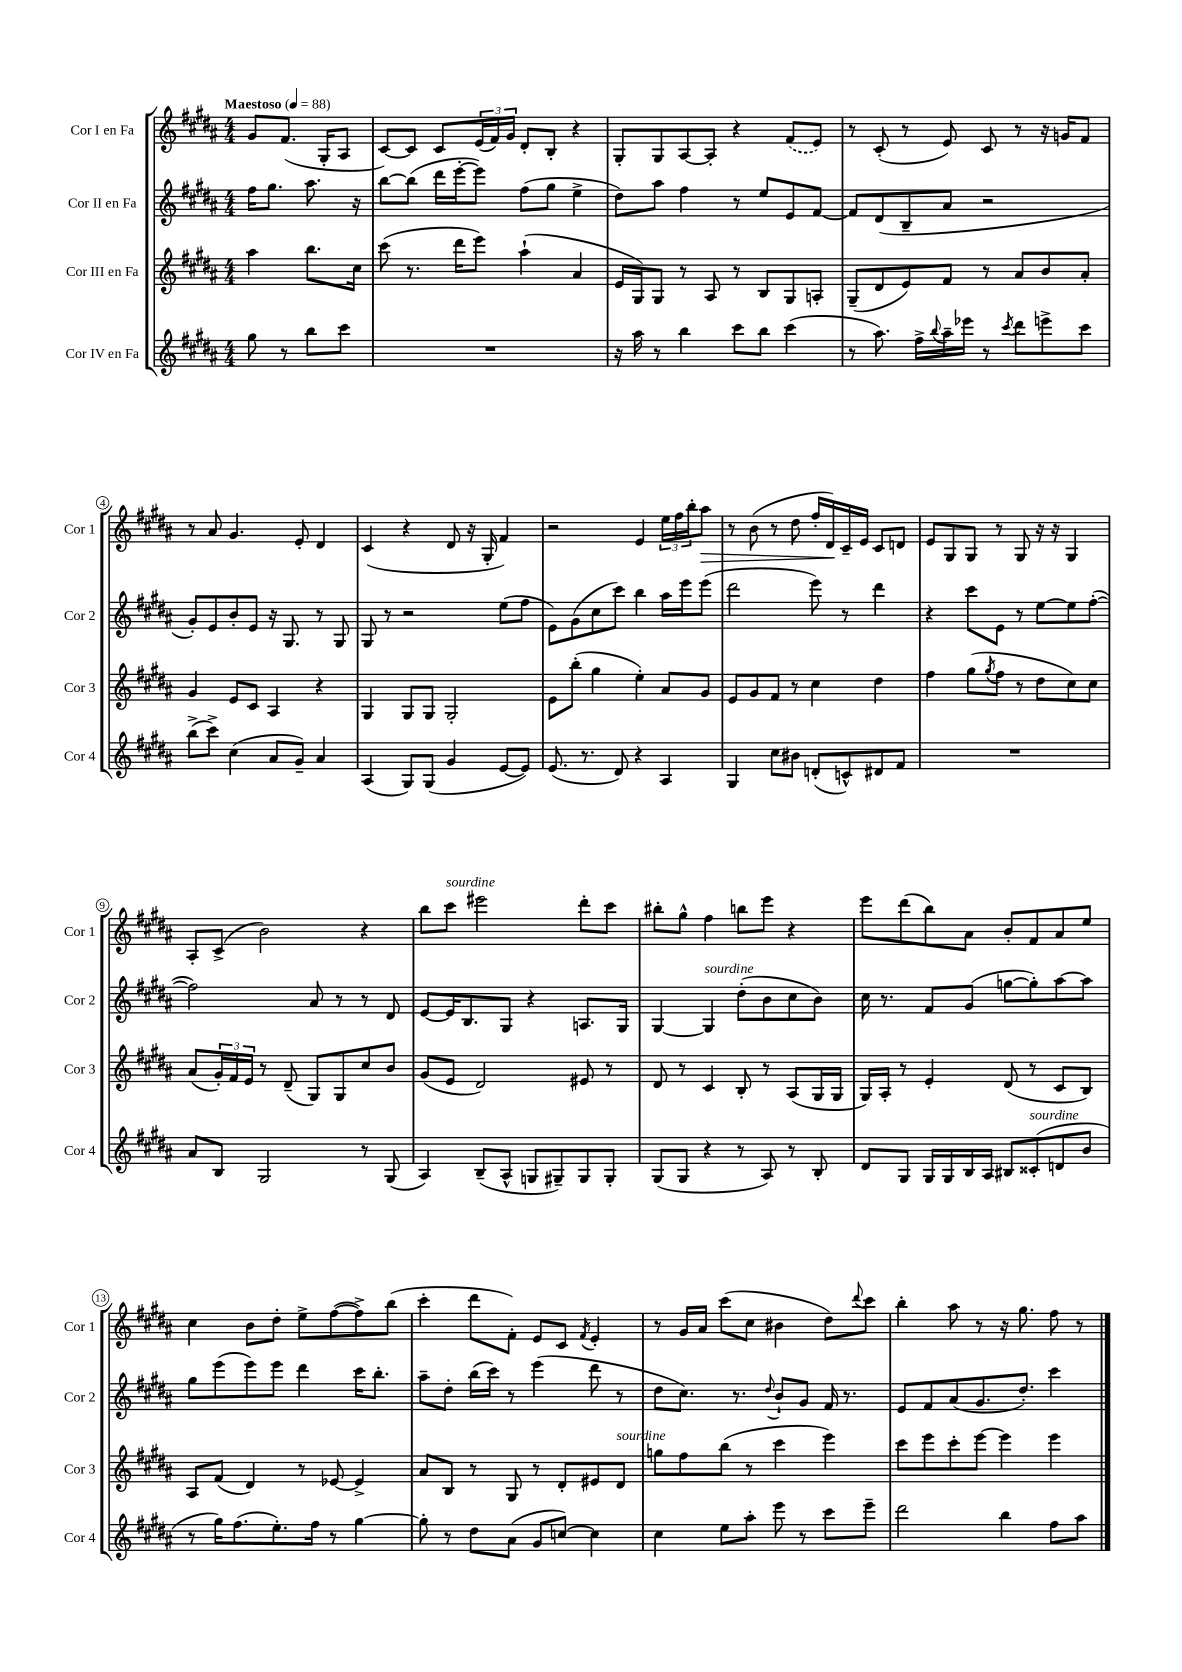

**kern	**kern	**kern	**kern
*staff4	*staff3	*staff2	*staff1
*clefG2	*clefG2	*clefG2	*clefG2
*k[f#c#g#d#a#]	*k[f#c#g#d#a#]	*k[f#c#g#d#a#]	*k[f#c#g#d#a#]
*M4/4	*M4/4	*M4/4	*M4/4
*MM88	*MM88	*MM88	*MM88
8gg#	4aa#	16ff#	8g#
.	.	8.gg#	.
8r	.	.	(8.f#
8bb	8.bb	8.aa#	.
.	.	.	16G#'
8ccc#	.	.	8A#
.	16cc#	16r	.
=	=	=	=
1r	(8ccc#	[8bb	[8c#)
.	8.r	(8bb]	8c#]
.	.	16ddd#	8c#
.	16ddd#	[16eee'	.
.	8eee)	8eee])	(24e
.	.	.	24f#)
.	.	.	24g#
.	(4aa#`	(8ff#	8d#'
.	.	8gg#	8B'
.	4a#	4ee^	4r
=	=	=	=
16r	16e	8dd#)	8G#'
16aa#	16G#)	.	.
8r	8G#	8aa#	8G#
4bb	8r	4ff#	[8A#
.	8A#	.	8A#']
8ccc#	8r	8r	4r
8bb	8B	8ee	.
(4ccc#	8G#	8e	(8f#
.	8A'	[8f#	8e)
=	=	=	=
8r	(8G#~	8f#]	8r
8.aa#)	8d#	(8d#	(8c#'
.	8e)	8B~	8r
16ff#^	.	.	.
8qqbb	.	.	.
16aa#~	8f#	8a#	8e)
16eee-	.	.	.
8r	8r	2r	8c#
8qccc#	.	.	.
8ddd#	8a#	.	8r
8eee^	8b	.	16r
.	.	.	16g
8ccc#	8a#'	.	8f#
=	=	=	=
(8bb^	4g#	8g#')	8r
8ccc#^)	.	8e	8a#
(4cc#	8e	8b'	4.g#
.	8c#	8e	.
8a#	4A#	16r	.
.	.	8.G#	.
8g#~)	.	.	8e'
4a#	4r	8r	4d#
.	.	8G#	.
=	=	=	=
(4A#	4G#	8G#	(4c#
.	.	8r	.
8G#)	8G#	2r	4r
(8G#	8G#	.	.
4g#	2G#'	.	8d#
.	.	.	16r
.	.	.	16G#'
[8e	.	(8ee	4f#)
8e])	.	8ff#	.
=	=	=	=
(8.e	8e	8e)	2r
.	(8bb'	(8g#	.
8.r	.	.	.
.	4gg#	8cc#	.
8d#)	.	8ccc#)	.
4r	4ee')	4bb	4e
4A#	8a#	16aa#	24ee
.	.	.	24ff#
.	.	16eee	.
.	.	.	24bb'
.	8g#	(8eee	8aa#
=	=	=	=
4G#	8e	2ddd#	8r
.	8g#	.	(8b
8cc#	8f#	.	8r
8b#	8r	.	8dd#
(8d'	4cc#	8eee)	16ff#'
.	.	.	16d#)
8c^^)	.	8r	16c#~
.	.	.	16e
8d#	4dd#	4ddd#	8c#
8f#	.	.	8d
=	=	=	=
1r	4ff#	4r	8e
.	.	.	8G#
.	(8gg#	8ccc#	8G#
.	8qgg#	.	.
.	8ff#	8e	8r
.	8r	8r	8G#
.	8dd#	[8ee	16r
.	.	.	16r
.	8cc#)	8ee]	4G#
.	8cc#	([8ff#'	.
=	=	=	=
8a#	(8a#	2ff#])	8A#'
8B	24g#')	.	(8c#^
.	24f#	.	.
.	24e	.	.
2G#	8r	.	2b)
.	(8d#~	.	.
.	8G#)	8a#	.
.	8G#	8r	.
8r	8cc#	8r	4r
(8G#	8b	8d#	.
=	=	=	=
4A#)	(8g#	[8e	8bb
.	8e	16e]	8ccc#
.	.	8.B	.
(8B~	2d#)	.	2eee#
8A#^^	.	8G#	.
8G	.	4r	.
8G#~)	.	.	.
8G#	8e#	8.A	8ddd#'
8G#'	8r	.	8ccc#
.	.	16G#	.
=	=	=	=
(8G#	8d#	[4G#	8bb#'
8G#	8r	.	8gg#^^
4r	4c#	4G#]	4ff#
8r	8B'	(8dd#'	8bb
8A#)	8r	8b	8eee
8r	(8A#	8cc#	4r
8B'	16G#	8b)	.
.	16G#	.	.
=	=	=	=
8d#	16G#)	16cc#	8eee
.	16A#'	8.r	.
8G#	8r	.	(8ddd#
16G#	4e'	8f#	8bb)
16G#	.	.	.
16B	.	(8g#	8a#
16A#	.	.	.
8B#	(8d#	[8gg	8b'
(8c##'	8r	8gg'])	8f#
8d	8c#	[8aa#	8a#
8b	8B)	8aa#]	8ee
=	=	=	=
8r	8A#	8gg#	4cc#
16gg#)	(8f#	(8eee	.
(8.ff#	.	.	.
.	4d#)	8eee)	8b
8.ee')	.	8eee	8dd#'
.	8r	4ddd#	8ee^
16ff#	.	.	.
8r	[8e-	.	([8ff#
[4gg#	4e-^]	16ccc#	8ff#^])
.	.	8.bb'	.
.	.	.	(8bb
=	=	=	=
8gg#']	8a#	8aa#~	4ccc#'
8r	8B	8dd#'	.
8dd#	8r	(16bb	8ddd#
.	.	16ccc#)	.
(8a#	8G#	8r	8f#')
8g#	8r	(4eee	8e
[8cc)	8d#'	.	8c#
.	.	.	8qf#
4cc]	8e#	8ddd#	4e'
.	8d#	8r	.
=	=	=	=
4cc#	8gg	8dd#	8r
.	8ff#	8.cc#)	16g#
.	.	.	16a#
8ee	(8bb	.	(8ccc#
.	.	8.r	.
8aa#'	8r	.	8cc#
.	.	8qqdd#	.
8eee	4ccc#	8b`	4b#
8r	.	8g#	.
8ccc#	4eee)	16f#	8dd#)
.	.	8.r	.
.	.	.	8qqddd#
8eee~	.	.	8ccc#
=	=	=	=
2ddd#	8ccc#	8e	4bb'
.	8eee	8f#	.
.	8ccc#'	(8a#	8aa#
.	[8eee	8.g#	8r
4bb	4eee]	.	16r
.	.	8.dd#')	8.gg#
8ff#	4eee	4ccc#	8ff#
8aa#	.	.	8r
==	==	==	==
*-	*-	*-	*-
